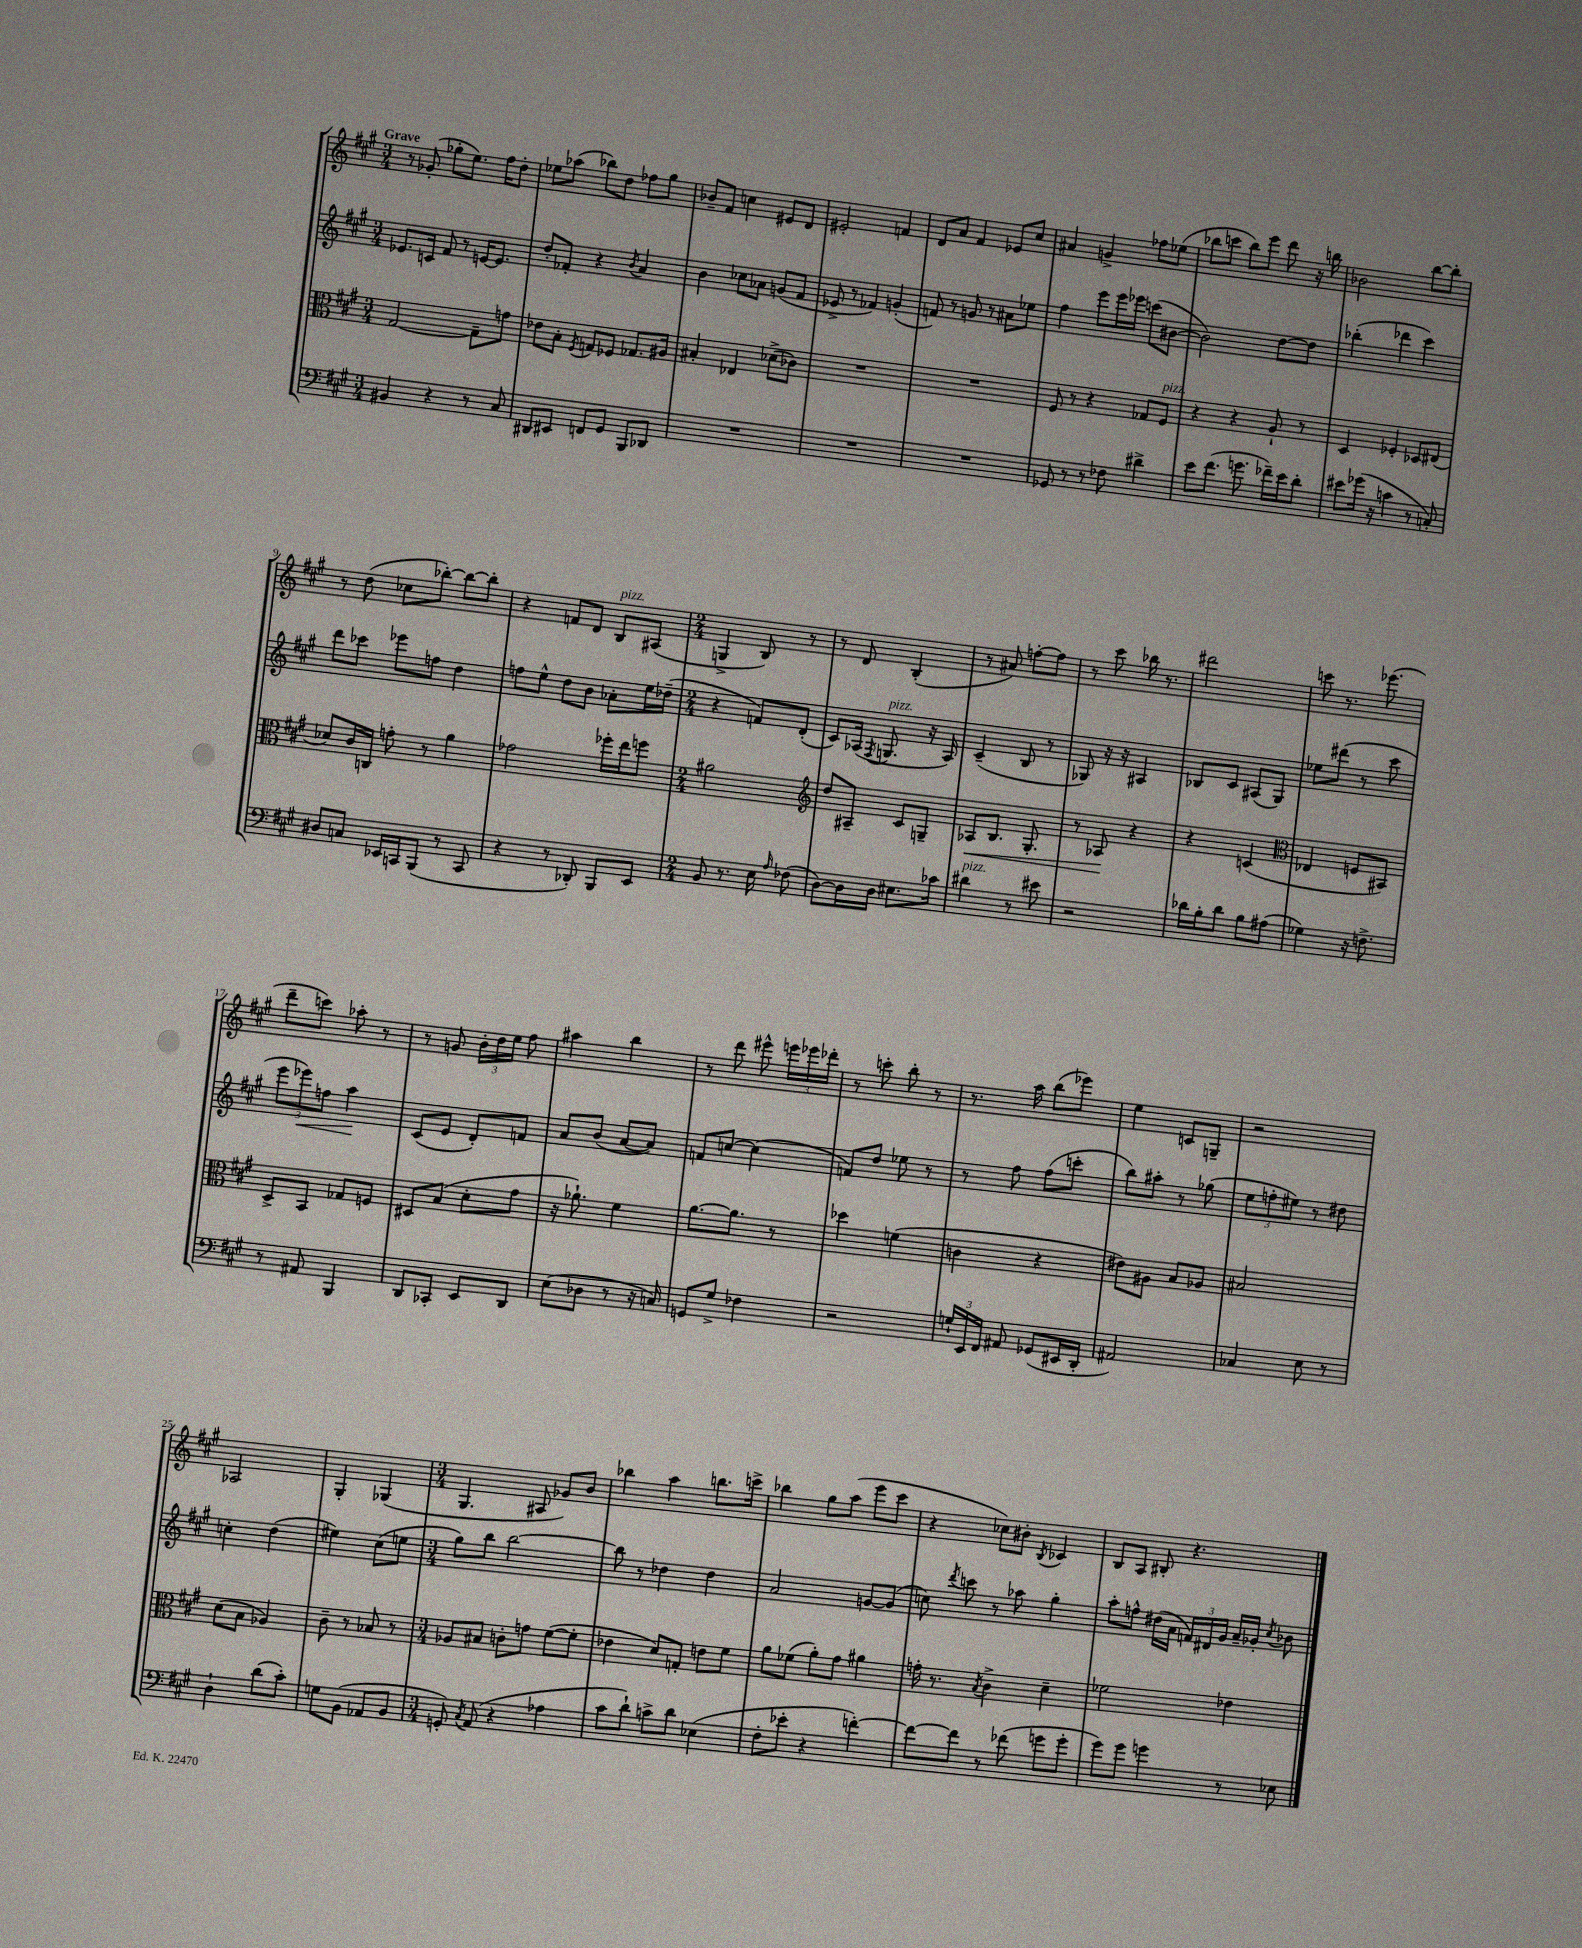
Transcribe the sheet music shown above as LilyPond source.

<<
\new StaffGroup <<
\new Staff = "s0" {
    \clef treble \key a \major \numericTimeSignature \time 3/4 \tempo "Grave"
    \autoBeamOff r8 ges'8-.( ges''8[-. e''8.]) fis''16[ d''8]-. |
    ees''8[ aes''8]( bes''8[) d''8] fes''8[ gis''8] |
    bes'8[-- fis'8] c''4 eis'8[ d'8] |
    eis'2-. f'4 |
    d'8[ a'8] fis'4 ees'8[ cis''8] |
    ais'4 g'4-> fes''8[ ees''8]( |
    bes''8[ c'''8] bes''8[) e'''8] d'''8 r16 b''16 |
    bes'2 b''8[~ b''8]-. |
    r8 d''8( ces''8[ bes''8]~-.) bes''8[~ bes''8]-. |
    r4 f'8[ d'8] b8[^\markup { \italic "pizz." } ais8]( |
    \numericTimeSignature \time 2/4 g4-> b8) r8 |
    r8 d'8 b4-.( |
    r8 ais'8) f''8[~-. f''8] |
    r8 cis'''8 bes''16 r8. |
    dis'''2 |
    c'''8 r8. ees'''8.( |
    d'''8[-- c'''8]) aes''8-. r8 |
    r8 g'8 \tuplet 3/2 { b'16[-. d''16 e''16] } fis''8 |
    ais''4 b''4 |
    r8 d'''8 eis'''8-^ \tuplet 3/2 { e'''16[ ees'''16 des'''16]-. } |
    r8 c'''8-. b''8-. r8 |
    r8. a''16 b''8[( ees'''8]) |
    e''4 c'8[ g8]-- |
    r2 |
    aes2 |
    gis4-. ges4( |
    \numericTimeSignature \time 3/4 gis4. ais8 ges'8[) b'8] |
    bes''4 a''4 b''8.[ c'''16]-> |
    bes''4 gis''8[ a''8]( e'''8[ cis'''8] |
    r4 ces''8[) bis'8]-. \acciaccatura { b8 } ces'4 |
    b8[ a8] bis8-. r4. \bar "|." |
}
\new Staff = "s1" {
    \clef treble \key a \major \numericTimeSignature \time 3/4
    \autoBeamOff ees'8.[ c'16] fis'8 r8 e'16[~ e'8.] |
    d''8[-. fes'8]-. r4 \acciaccatura { b'8 } a'4 |
    b'4 ces''8[ aes'8] g'8[( fis'8] |
    ees'8-> r8 fes'4) g'4-.( |
    f'8) r8 g'8 r8 ais'8[ ees''8] |
    fis''4 e'''8[ e'''16 ees'''16] c'''8[( bis'8]~ |
    bis'2) d''8[~ d''8] |
    bes''4-.( des'''4 cis'''4) |
    d'''8[ ces'''8] ees'''8[ f''8] d''4 |
    f''8[ e''8]-^ d''8[ b'8] aes'8[-. e''16 des''16]--( |
    \numericTimeSignature \time 2/4 r4 f'8[) d'8]-.( |
    cis'8[) aes16]( \acciaccatura { fis8 } g8.^\markup { \italic "pizz." } r16 aes16) |
    cis'4--( b8 r8 |
    ges8) r16 r16 ais4 |
    bes8[ cis'8] ais8[( gis8]) |
    ees''8[ dis'''8]( r8 cis'''8 |
    \tuplet 3/2 { e'''8[ ees'''8\<) f''8] } a''4\! |
    cis'8[( e'8] d'8[-.) f'8] |
    a'8[ b'8]( a'8[~ a'8]) |
    f'8[ c''8]~ c''4( |
    f'8[) d''8] ees''8 r8 |
    r8 fis''8 fis''8[( c'''8]-. |
    b''8[) ais''8]-. r8 ges''8( |
    \tuplet 3/2 { e''8[ f''8-. eis''8]) } r8 dis''8 |
    c''4-. d''4( |
    eis''4) cis''8[( e''8] |
    \numericTimeSignature \time 3/4 gis''8[) b''8] b''2~ |
    b''8 r8 des''4 des''4 |
    a'2 g'8[~ g'8]( |
    c''8) \acciaccatura { d'''8 } c'''8 r8 aes''8 gis''4-. |
    a''8[-. f''8]-^ dis''16[( a'16] \tuplet 3/2 { f'16[) dis'16 gis'16] } a'16[-- ges'16]-. \acciaccatura { cis''8 } bes'8 \bar "|." |
}
\new Staff = "s2" {
    \clef alto \key a \major \numericTimeSignature \time 3/4
    \autoBeamOff gis2~ gis8[-- g'8] |
    ees'8[ b8]-. \acciaccatura { fis8 } g8[ fes8] ges8.[ ais16] |
    bis4-. ees4 des'8[->( ces'8]) |
    R2. |
    R2. |
    fis8 r8 r4 ges8[ fis8]^\markup { \italic "pizz." } |
    r4 r4 a8-! r8 |
    d4 fes4-. des8[ eis8]( |
    des'8[) cis'16 c16] g'8-. r8 a'4 |
    ges'2 fes''16[-. e''16 f''8] |
    \numericTimeSignature \time 2/4 ais'2 |
    \clef treble d''8[ ais8]-- cis'8[ g8]-- |
    aes8[\< b8.] gis8.-. |
    r8 aes8\! r4 |
    r4 c'4( |
    \clef alto ees4 f8[ bis,8]) |
    d8[-> b,8] ges8[ f8] |
    dis8[ b8]( d'8[-. gis'8] |
    r16 aes'8.-!) fis'4 |
    a'8.[~ a'8.] r8 |
    des''4 f'4( |
    c'4 r4 |
    eis'8[) ais8] b8[ aes8] |
    bis2 |
    d'8[( b8] aes4) |
    cis'8-- r8 bes8 r8 |
    \numericTimeSignature \time 3/4 aes8[ bis8] c'8[-. g'8] fis'8[~( fis'8]-. |
    ees'4 d'8[) g8]-. e'8[ fis'8] |
    a'8[ fes'8]( a'8[-.) gis'8] ais'4 |
    g'16-. r8. \acciaccatura { b8 } cis'4-> d'4-- |
    fes'2 ees'4 \bar "|." |
}
\new Staff = "s3" {
    \clef bass \key a \major \numericTimeSignature \time 3/4
    \autoBeamOff bis,4 r4 r8 cis8 |
    dis,8[ eis,8] f,8[ gis,8] b,,8[ des,8] |
    R2. |
    R2. |
    R2. |
    ges,8 r8 r8 fes8 dis'4-> |
    e'8[ fis'8.]( g'8. fes'16[--) e'16 d'8]-. |
    eis'8[ ges'16]( r16 c'4 r8 c8-.) |
    dis8[ c8] ees,16[ c,16 b,,8]( r8 c,8 |
    r4 r8 des,8-.) b,,8[ e,8] |
    \numericTimeSignature \time 2/4 b,8 r8. e16 \grace { a16 } fes8( |
    d8[~) d16 d16] eis8.[ ces'16] |
    dis'4^\markup { \italic "pizz." } r8 eis'8 |
    r2 |
    des'16[ b16-. des'8] b8[ ais8]( |
    ges4) r16 f8.-> |
    r8 ais,8 b,,4 |
    d,8[ ces,8]-. e,8[ d,8] |
    e8[( des8] r8 r16 c16) |
    g,8[ gis8]-> fes4 |
    r2 |
    \tuplet 3/2 { g16[-! e,16 fis,16] } ais,8 ges,8[( eis,16 d,16]-. |
    ais,2) |
    ces4 e8 r8 |
    d4-! d'8[( cis'8]-.) |
    g8[ b,8]( aes,8[ b,8] |
    \numericTimeSignature \time 3/4 g,8-.) \acciaccatura { cis8 } a,8( r4 aes4 |
    cis'8[ d'8]-!) c'8[-> d'8] ees4( |
    fis8[-. ees'8]-. r4 f'4~-.) |
    f'8[~ f'8] r8 fes'8( g'8[ g'8]-. |
    gis'8[) gis'8] g'4 r8 ees8 \bar "|." |
}
>>
>>
